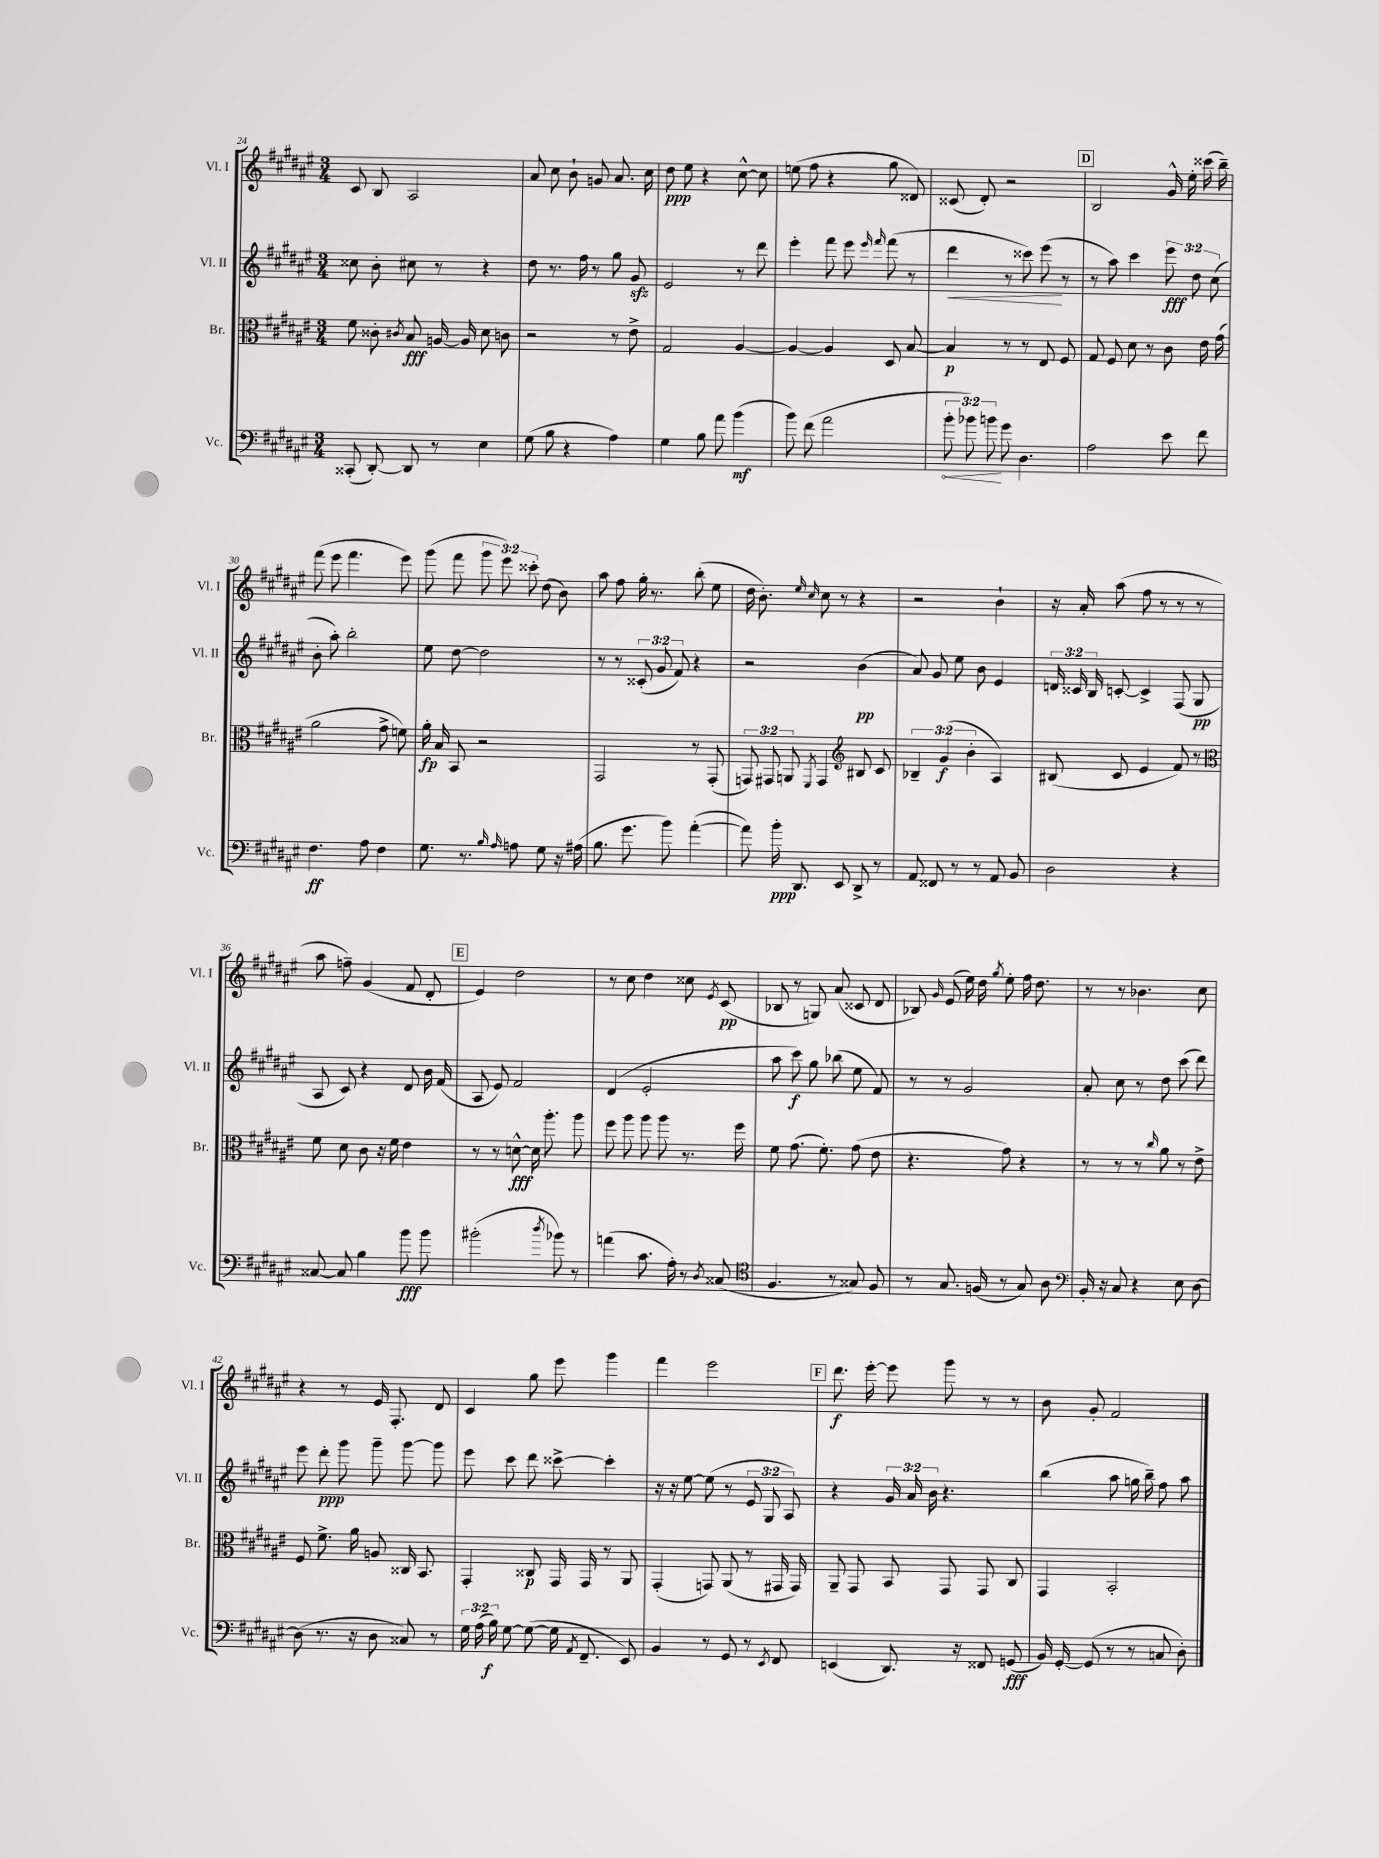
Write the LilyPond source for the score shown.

<<
\new StaffGroup <<
\new Staff = "s0" \with { instrumentName = "Vl. I" shortInstrumentName = "Vl. I" } {
    \clef treble \key fis \major \numericTimeSignature \time 3/4 \override Staff.TupletNumber.text = #tuplet-number::calc-fraction-text
    \autoBeamOff cis'8 b8 ais2 |
    ais'8 cis''8 b'8-! g'8 ais'8. cis''16 |
    dis''8\ppp eis''8 r4 cis''8~-^ cis''8 |
    e''8( fis''8 r4 gis''8 disis'8) |
    cisis'8( dis'8-.) r2 |
    \mark \markup { \box "D" } b2 gis'16-^ eis''16-. cisis'''16( b''16--) |
    fis'''8( eis'''8 fis'''4. eis'''8) |
    gis'''8( fis'''8 \tuplet 3/2 { gis'''8 eis'''8) cisis'''8-. } dis''8( b'8) |
    ais''8 fis''8 gis''16-. r8. b''8-.( eis''8 |
    dis''16 b'8.-.) \grace { eis''16 cis''16 } cis''8 r8 r4 |
    r2 b'4-! |
    r16 ais'16-. ais''8( fis''8 r8 r8 r8 |
    ais''8 f''8--) gis'4( fis'8 dis'8-. |
    \mark \markup { \box "E" } eis'4) dis''2 |
    r8 cis''8 dis''4 cisis''8 \acciaccatura { eis'8 } cis'8\pp( |
    bes8 r8 g8) ais'8( cisis'8 dis'8 |
    bes8) \grace { gis'16 } eis'8( eis''16) dis''16 \acciaccatura { gis''8 } eis''8-. fis''16 dis''8. |
    r8 r8 bes'4. cis''8 |
    r4 r8 eis'16 fis8.-. dis'8 |
    cis'4 gis''8 eis'''8 gis'''4 |
    fis'''4 eis'''2 |
    \mark \markup { \box "F" } dis'''8.\f eis'''16~-. eis'''8 gis'''8 r8 r8 |
    b'8 gis'8-. fis'2 \bar "|." |
}
\new Staff = "s1" \with { instrumentName = "Vl. II" shortInstrumentName = "Vl. II" } {
    \clef treble \key fis \major \numericTimeSignature \time 3/4 \override Staff.TupletNumber.text = #tuplet-number::calc-fraction-text
    \autoBeamOff cisis''8 b'8-. cis''8 r8 r4 |
    dis''8 r8. fis''16 r8 gis''8 gis'8\sfz |
    eis'2 r8 dis'''8 |
    eis'''4-. fis'''8 eis'''8 \grace { eis'''16 fis'''16 } fis'''8( r8 |
    dis'''4\< r8 cisis'''8) eis'''8\!( r8 |
    \mark \markup { \box "D" } r8 ais''8) cis'''4 \tuplet 3/2 { eis'''8\fff dis''8 cis''8( } |
    b'8-. ais''8-.) b''2-. |
    eis''8 dis''8~ dis''2 |
    r8 r8 \tuplet 3/2 { cisis'8-.( gis'8 fis'8) } r4 |
    r2 b'4\pp( |
    ais'8) gis'8 eis''8 b'8 eis'4 |
    \tuplet 3/2 { d'16 cisis'16 b16 } c'8~-. c'4-> fis8( gis8\pp |
    ais8 cis'8) r4 dis'8 b'16 fis'16( |
    \mark \markup { \box "E" } ais8 eis'8) fis'2 |
    dis'4( eis'2-. |
    ais''8 cis'''8\f) gis''8 bes''8( eis''8 fis'8) |
    r8 r8 gis'2 |
    ais'8-. cis''8 r8 dis''8 cis'''8( dis'''8) |
    eis'''8 dis'''8-.\ppp gis'''8 gis'''8-- gis'''8~ gis'''8 |
    eis'''8 cis'''8 dis'''8 cisis'''8~-> cisis'''4-. |
    r16 r16 eis''8~ eis''8( r8 \tuplet 3/2 { eis'8 gis8 ais8) } |
    \mark \markup { \box "F" } r4 \tuplet 3/2 { gis'16 ais'16 b'16 } r4. |
    b''4( ais''8 g''16 b''16--) fis''8 ais''8 \bar "|." |
}
\new Staff = "s2" \with { instrumentName = "Br." shortInstrumentName = "Br." } {
    \clef alto \key fis \major \numericTimeSignature \time 3/4 \override Staff.TupletNumber.text = #tuplet-number::calc-fraction-text
    \autoBeamOff fis'8 cisis'8-. \acciaccatura { cis'8 } b8\fff a16~ a16 dis'8 c'8 |
    r2 r8 eis'8-> |
    gis2 ais4~ |
    ais4~ ais4 dis8 b8~ |
    b4\p r8 r8 eis8 fis8 |
    \mark \markup { \box "D" } gis8 fis8 dis'8 r8 cis'8 eis'16 gis'16( |
    ais'2 gis'8-> f'8) |
    ais'16-.\fp b16 b,8 r2 |
    gis,2 r8 gis,8-.( |
    \tuplet 3/2 { g,8) gis,8 a,8 } \acciaccatura { fis,8 } gis,4 \clef treble bis8 cis'8 |
    \tuplet 3/2 { bes4-- gis'4\f( b'4-. } ais4) |
    bis8( cis'8 eis'4 fis'8) r8 |
    \clef alto fis'8 dis'8 cis'8 r16 fis'16 eis'4 |
    \mark \markup { \box "E" } r8 r8 d'8~-^\fff d'16 ais''8.-. ais''8 |
    fis''8 ais''8 ais''8 ais''8 r8. fis''16 |
    fis'8 gis'8.( fis'8.-.) gis'8( eis'8 |
    r4. gis'8) r4 |
    r8 r8 r8 \grace { cis''16 } ais'8 r8 eis'8-> |
    fis8 fis'8.-> ais'16 a8 cisis16 b,8. |
    gis,4-. cisis8\p gis,16 gis,16 r8 ais,8 |
    gis,4-.( g,8) ais,8( r8 gis,16 gis,16) |
    \mark \markup { \box "F" } ais,8-- gis,8 b,8 gis,8 gis,8 cis8 |
    gis,4 b,2-. \bar "|." |
}
\new Staff = "s3" \with { instrumentName = "Vc." shortInstrumentName = "Vc." } {
    \clef bass \key fis \major \numericTimeSignature \time 3/4 \override Staff.TupletNumber.text = #tuplet-number::calc-fraction-text
    \autoBeamOff cisis,8-.( dis,8~-.) dis,8 r8 eis4 |
    gis8( b8 r4 ais4) |
    gis4 b8 ais'8 b'4\mf( |
    b'8) fis'8( ais'2 |
    \tuplet 3/2 { \once \override Hairpin.circled-tip = ##t b'8-.\< bes'8) b'8\! } gis'8 dis4. |
    \mark \markup { \box "D" } ais2 eis'8 fis'8 |
    fis4.\ff ais8 fis4 |
    gis8. r8. \grace { b16 ais16 } a8 gis8 r16 ais16( |
    b8. gis'8. b'8) ais'4~-.( |
    ais'8) b'16-.\ppp dis,8. eis,8 dis,8-> r8 |
    ais,8 fisis,8 r8 r8 ais,8 b,8 |
    dis2 r4 |
    cisis8~ cisis8 b4 b'8\fff b'8 |
    \mark \markup { \box "E" } bis'2-.( \acciaccatura { dis''8 } bes'8) r8 |
    a'4( cis'8. ais16-.) r8 \acciaccatura { dis8 } cisis8( |
    \clef tenor fis4. r8 gisis8) fis8 |
    r8 gis8. f16( r8 gis8) ais8 |
    \clef bass b,16-. r16 cis8 r4 eis8 dis8~ |
    dis8( r8. r16 dis8 cisis8) r8 |
    \tuplet 3/2 { gis16 ais16( b16\f) } gis8~ gis8~( gis16 \acciaccatura { ais,8 } fis,8.-- eis,8) |
    b,4 r8 gis,8 r8 \acciaccatura { eis,8 } fis,8 |
    \mark \markup { \box "F" } e,4( dis,8.) r16 fisis,8 g,8\fff( |
    b,16) gis,16~-. gis,8( r8 r8 c8 dis8-.) \bar "|." |
}
>>
>>
\layout { \context { \Score currentBarNumber = #24 } }
